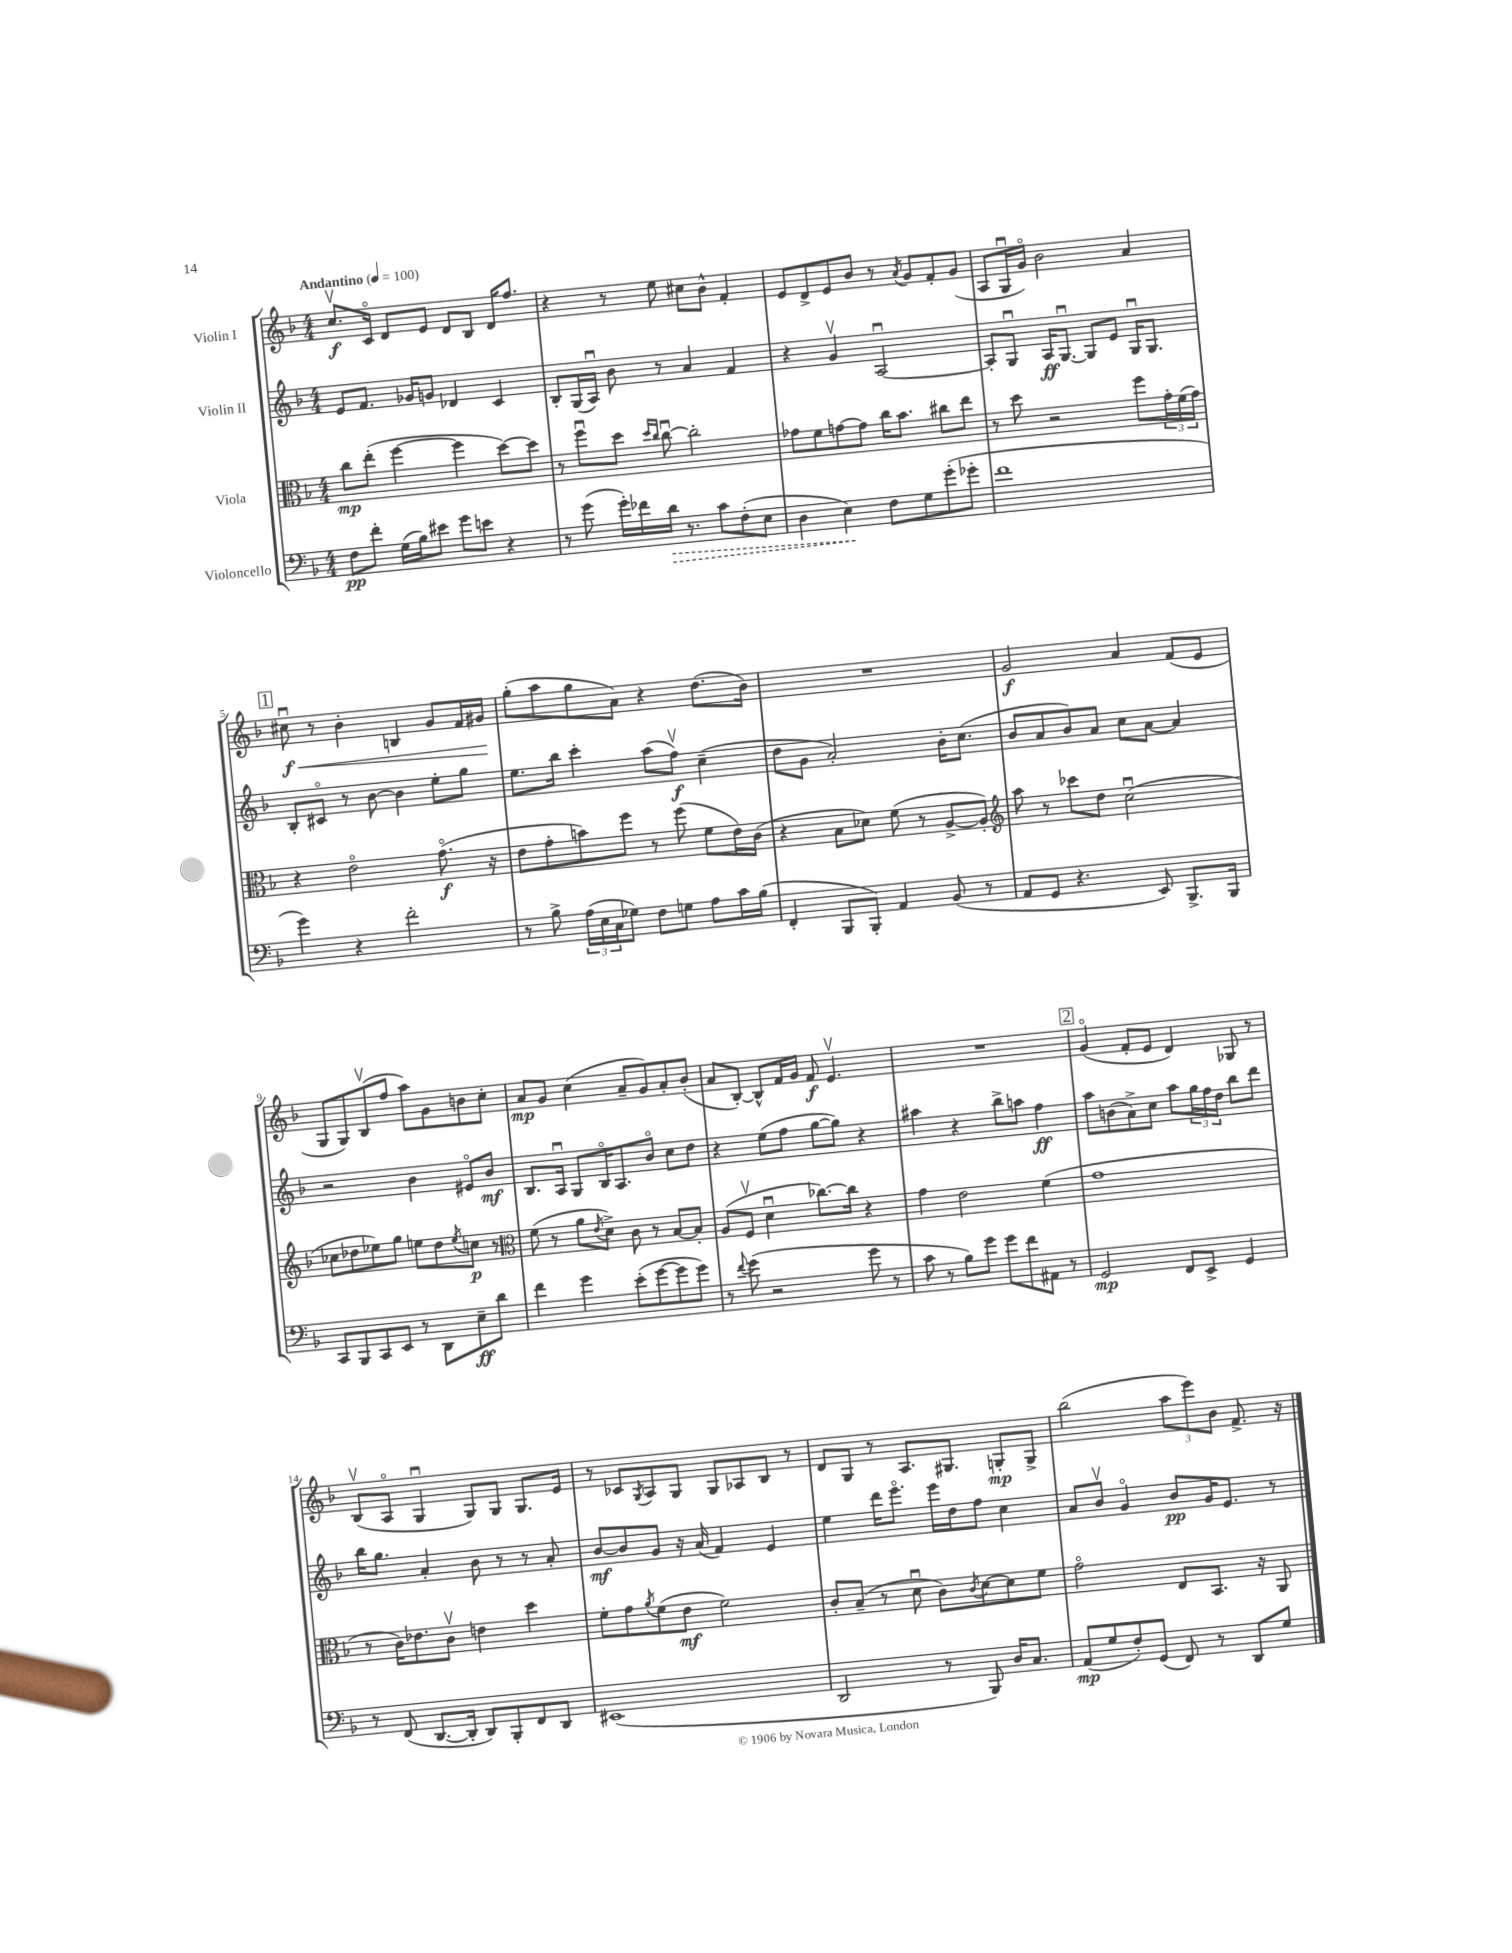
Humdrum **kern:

**kern	**kern	**kern	**kern
*staff4	*staff3	*staff2	*staff1
*clefF4	*clefC3	*clefG2	*clefG2
*k[b-]	*k[b-]	*k[b-]	*k[b-]
*M4/4	*M4/4	*M4/4	*M4/4
*MM100	*MM100	*MM100	*MM100
8F	8cc	8e	8.ccv
8f'	(8ee'	8.f	.
.	.	.	16co
(16G	[4ff	.	8d
16B-)	.	16g-	.
8e#	.	8g	8e
8g	4ff]	4d-	8d
8e	.	.	8B-
4r	[8dd)	4c	16d
.	.	.	8.ff
.	8dd]	.	.
=	=	=	=
8r	8r	8B-'	4r
(8g	8ffu	(16G	.
.	.	16Au)	.
16g')	8dd	8b-	8r
16f-	.	.	.
.	16qqdd	.	.
.	16qqcc	.	.
16d	[8ccu	8r	8ee
8.r	.	.	.
.	2cc']	4a	8cc#
8c	.	.	8b-^^
(8F'	.	4f	4f'
8E	.	.	.
=	=	=	=
4D	8g-	4r	8e
.	8f	.	8d^
4E)	[8g	4gv	8e
.	8g]	.	8b-
8F	16cc	[2Au	8r
.	8.b-	.	.
.	.	.	8qa
8G	.	.	8g
(8g'	8cc#	.	8f'
8g-'	8ee	.	(8g
=	=	=	=
1f	8r	8A']	8A
.	8dd	8Gu	16Gu
.	.	.	16go)
.	2r	16A	2b-
.	.	[8.Gu	.
.	.	8G]	.
.	.	8e	.
.	8ff	16Gu	4a
.	.	8.G	.
.	24g'	.	.
.	(24f	.	.
.	24g)	.	.
=	=	=	=
4g)	4r	8B-'	8cc#u
.	.	8c#o	8r
4r	2eo	8r	4b-'
.	.	[8b-	.
2f'	.	4b-]	4B
.	(8.go	8ee'	8g
.	.	8gg	16f
.	16r	.	16g#
=	=	=	=
8r	8e	8.ee	(8gg'
8B-^	8g'	.	8aa
.	.	16bb-	.
(24A	8b)	4ccc'	8gg
24E	.	.	.
24C	.	.	.
8G-)	8ff	.	8a)
8F	8r	(8aa	4r
8G	(8ff	8ffv)	.
8A	8f	(4cc~	(8.dd
16c	16e)	.	.
(16B-	(16c	.	16b-)
=	=	=	=
4FF'	4r	8dd	1r
.	.	8g	.
8BBB-	8B-	2a')	.
8BBB-')	8d-)	.	.
4AA	(8f	.	.
.	8r	.	.
(8BB-	[8A^	16b-'	.
.	.	(8.cc	.
8r	8A'])	.	.
=	=	=	=
*	*clefG2	*	*
8AA	8aa	8b-	2g
8GG	8r	8a	.
4.r	8ccc-	8b-)	.
.	8dd	8a	.
.	(2ccu	8cc	4a
8EE)	.	[8a	.
8.BBB-^	.	4a]	(8f
.	.	.	8e
16BBB-	.	.	.
=	=	=	=
8CC	8cc-	2r	8G
8BBB-	8dd-	.	8G)
8CC	8ee-)	.	(8B-v
8EE	8gg	.	8ff
8r	8ee	4b-	8aa)
8DD	8dd-	.	8g
.	8qee	.	.
8E~	8cc	8e#o	8b
8d	8r	8b-	8cc'
=	=	=	=
*	*clefC3	*	*
4f	(8f	8.B-	8a
.	8r	.	8g
.	.	16Au	.
4g	8a	8G	(4cc
.	8qe	.	.
.	8d^)	16B-o	.
.	.	8.A	.
(8e'	8c	.	8a~
[8g	8r	8b-o	8g)
8g]	[8B-	8cc	8a'
8g)	8B-']	8dd	(8b-'
=	=	=	=
8r	(8A	4r	8a
8qqf	.	.	.
(8g	8Fv	.	[8B-')
2r	4du	(8ee	8B-^^]
.	.	8ff	16f
.	.	.	16g
.	[8.cc-)	[8gg	8f
.	.	8gg])	4.ev
.	16cc-]	.	.
8g	4r	4r	.
8r	.	.	.
=	=	=	=
8c	4g	4aa#	1r
8r	.	.	.
8B-)	2e	4r	.
8g	.	.	.
8g	.	8bb-^	.
8f	.	8aa	.
8AA#	(4f	4ff	.
8r	.	.	.
=	=	=	=
2GG	1g	8aa	(4go
.	.	(8b	.
.	.	8a^)	8f'
.	.	8cc	8e
8FF	.	8aa	4d)
8EE^	.	24gg	.
.	.	24ff	.
.	.	24dd	.
4GG	.	8bb-	8G-
.	.	8ddd	8r
=	=	=	=
8r	8r	16bb-	(8B-v
.	.	8.gg	.
(8FF	16c)	.	8Ao
.	8.e-	.	.
[8.DD	.	4a'	4Gu
.	8cv	.	.
16DD']	.	.	.
8DD)	4e	8b-	8G)
8BBB-'	.	8r	8G
8FF	4dd	8r	8.G
8DD	.	8a'	.
.	.	.	16e
=	=	=	=
(1EE#	8f'	[8b-	8r
.	8g	8b-]	8c-
.	8qa	.	8qG
.	(8f	8g	8A
.	8e	16r	8G
.	.	(16a	.
.	2f)	4f)	8G
.	.	.	8A-
.	.	4e	8B-
.	.	.	8r
=	=	=	=
2DD	8c'	4ee	8d
.	(8B-~	.	8G
.	8r	16ddd	8r
.	.	8.eeeo	.
.	8du	.	8.A
8r	8c)	16eee	.
.	.	16dd	8.G#
.	8qc	.	.
8BBB-)	[8d	8ff	.
16D	8d]	4cc	8G'
8.C	.	.	.
.	8f	.	8G^
=	=	=	=
(8AA	2go	8a	(2bb-
8G	.	8b-v	.
8F')	.	4go	.
(8GG	.	.	.
8FF)	8E	8b-	12aa
.	.	.	12eee)
8r	8.BB-	16g	.
.	.	.	12b-
.	.	8.e	.
8DD	.	.	8.f^
.	16r	.	.
8G	8AA	8r	.
.	.	.	16r
==	==	==	==
*-	*-	*-	*-
